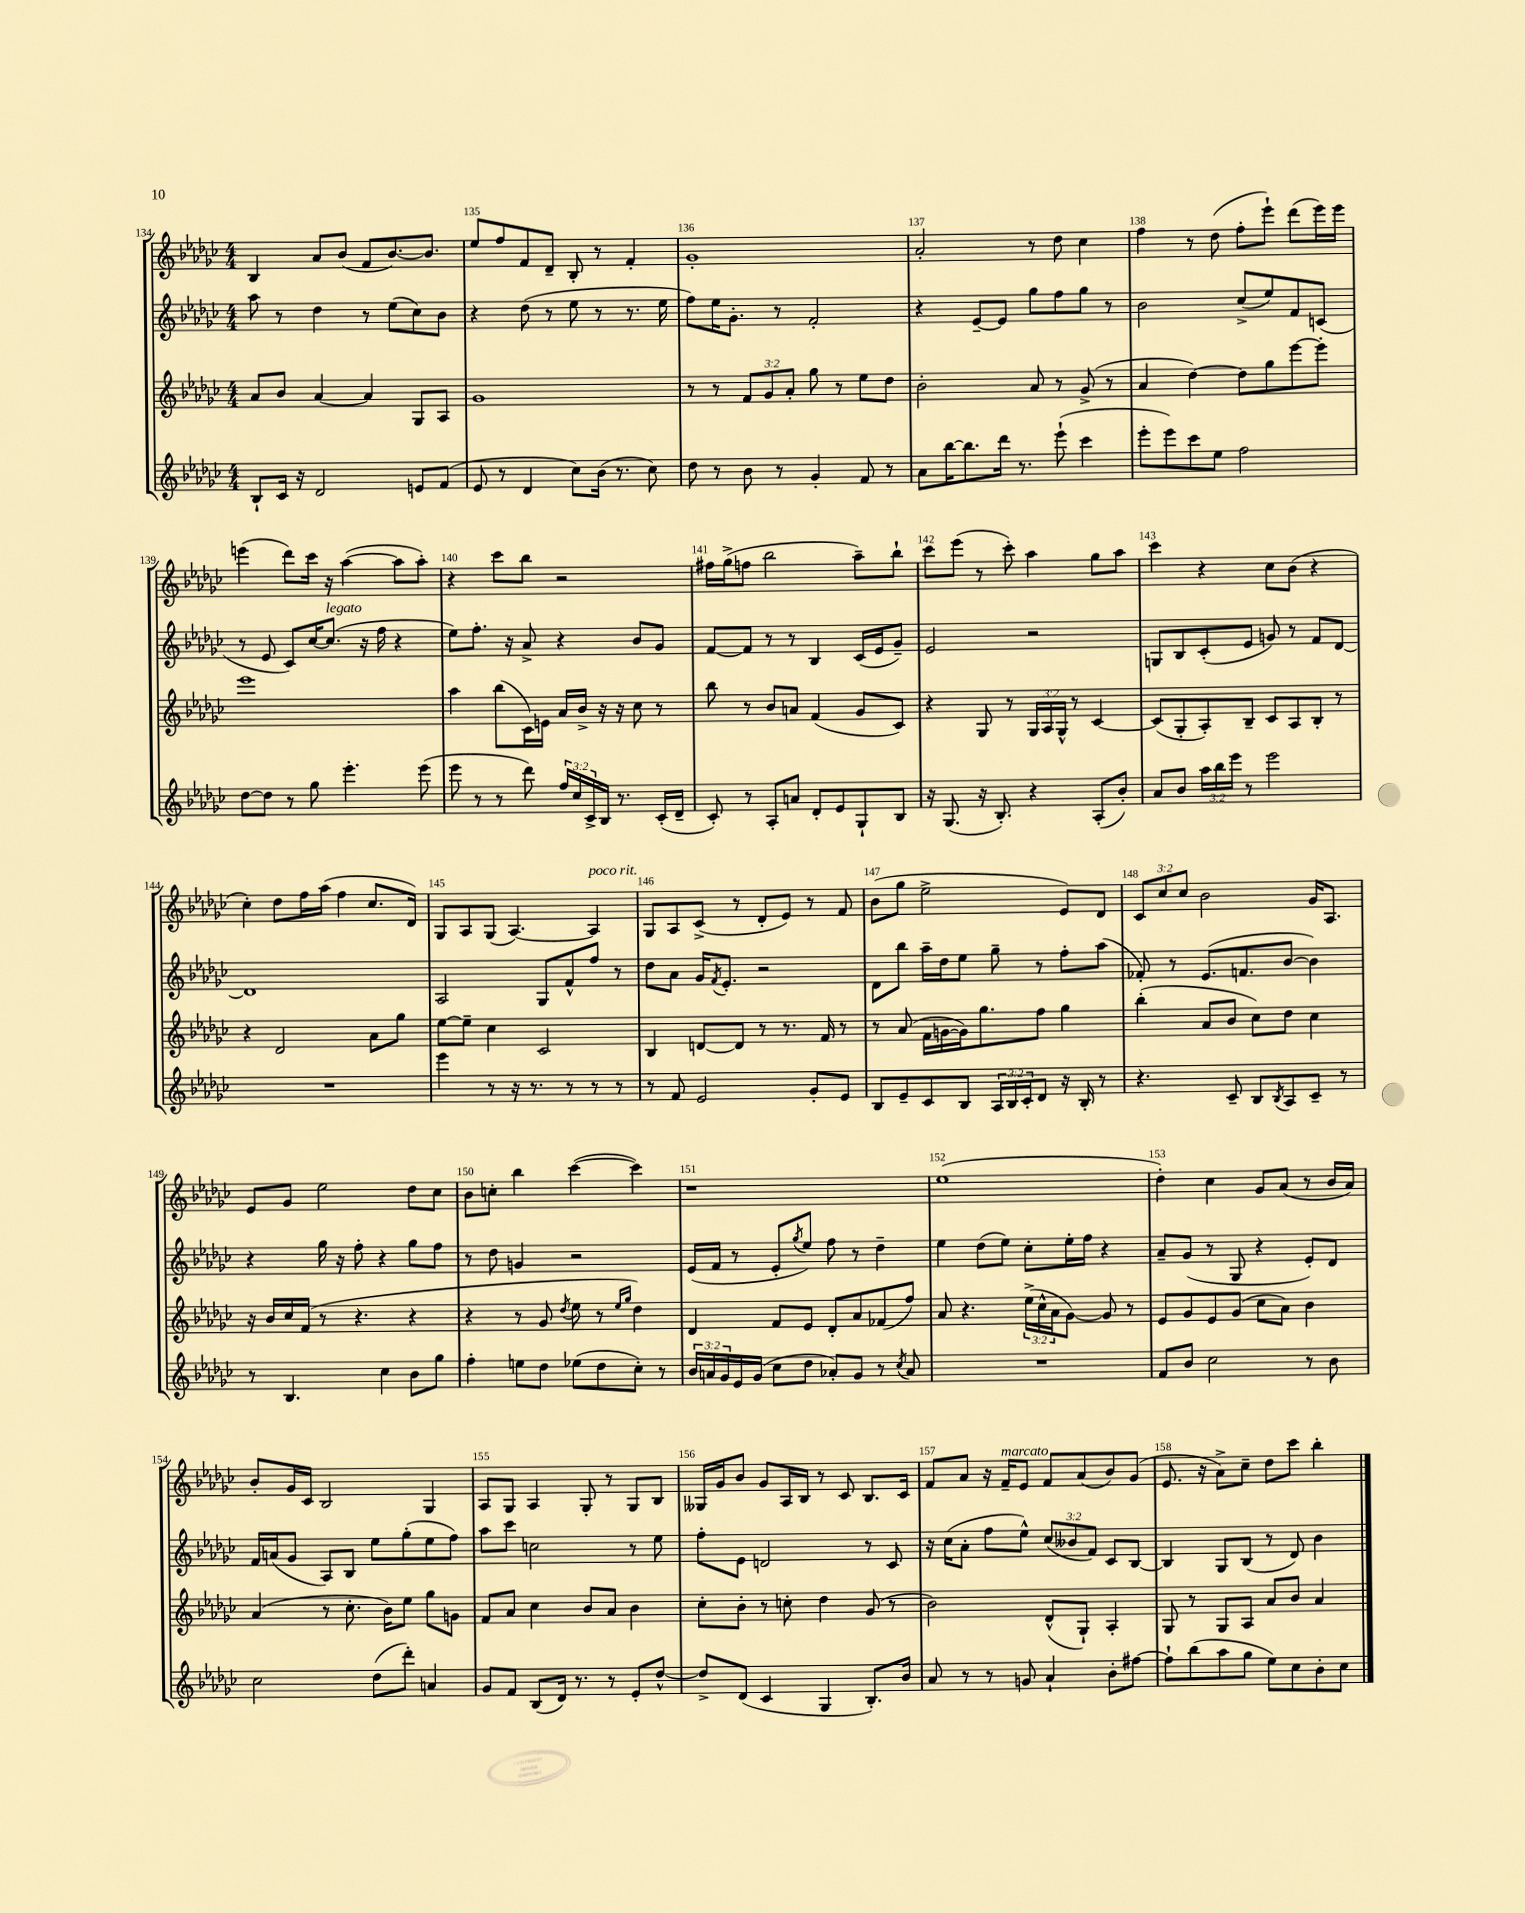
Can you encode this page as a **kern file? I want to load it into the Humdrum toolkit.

**kern	**kern	**kern	**kern
*staff4	*staff3	*staff2	*staff1
*clefG2	*clefG2	*clefG2	*clefG2
*k[b-e-a-d-g-c-]	*k[b-e-a-d-g-c-]	*k[b-e-a-d-g-c-]	*k[b-e-a-d-g-c-]
*M4/4	*M4/4	*M4/4	*M4/4
8B-`	8a-	8aa-	4B-
16c-	8b-	8r	.
16r	.	.	.
2d-	[4a-	4dd-	8a-
.	.	.	(8b-
.	4a-]	8r	8f
.	.	(8ee-	[8.b-)
8e	8G-	8cc-)	.
.	.	.	8.b-]
(8f	8A-	8b-	.
=	=	=	=
8e-	1g-	4r	8ee-
8r	.	.	8ff
4d-	.	(8dd-	8f
.	.	8r	8d-~
8cc-)	.	8ee-	8B-'
(16b-	.	8r	8r
8.r	.	.	.
.	.	8.r	4f'
8cc-)	.	.	.
.	.	16ee-	.
=	=	=	=
8dd-	8r	8ff)	1g-'
8r	8r	16ee-	.
.	.	8.g-'	.
8b-	12f	.	.
.	12g-	.	.
8r	.	8r	.
.	12a-'	.	.
4g-'	8gg-	2f'	.
.	8r	.	.
8f	8ee-	.	.
8r	8dd-	.	.
=	=	=	=
8a-	2b-'	4r	2a-'
[16bb-	.	.	.
8.bb-]	.	.	.
.	.	[8e-~	.
16ddd-	.	8e-]	.
8.r	.	.	.
.	8a-	8gg-	8r
(8eee-`	8r	8ff	8dd-
4ccc-	(8g-^	8gg-	4cc-
.	8r	8r	.
=	=	=	=
8eee-'	4a-	2b-	4ff
8eee-)	.	.	.
8ccc-	[4dd-)	.	8r
8ee-	.	.	(8dd-
2ff	8dd-]	(8cc-^	8ff'
.	8gg-	8ee-)	8eee-`)
.	[8eee-	8f	(8ddd-
.	8eee-']	(8c	16eee-)
.	.	.	16eee-
=	=	=	=
[8dd-	1eee-	8r	(4eee
8dd-]	.	8e-	.
8r	.	8c-)	8ddd-)
8gg-	.	[16cc-	16ccc-
.	.	(8.cc-]	16r
4.eee-'	.	.	([4aa-
.	.	16r	.
.	.	16ff	.
.	.	4r	8aa-]
(8eee-	.	.	8aa-')
=	=	=	=
8eee-	4aa-	8ee-)	4r
8r	.	8.ff'	.
8r	(8bb-	.	8ccc-
.	.	16r	.
8ddd-)	16c-)	8a-^	8bb-
.	16e	.	.
24ff	16a-	4r	2r
24cc-	.	.	.
.	16b-^	.	.
24c-^	.	.	.
16B-	16r	.	.
8.r	16r	.	.
.	8cc-	8b-	.
(16c-'	8r	8g-	.
16d-~	.	.	.
=	=	=	=
8c-')	8bb-	[8f	16ff#
.	.	.	(16gg-^
8r	8r	8f]	8ff
8A-'	8b-	8r	2bb-
8a	8a	8r	.
8d-'	(4f	4B-	.
8e-	.	.	.
8G-`	8g-	(16c-	8aa-~)
.	.	16e-	.
8B-	8c-)	8g-~)	8bb-`
=	=	=	=
16r	4r	2e-	8ccc-
(8.G-	.	.	.
.	.	.	(8eee-
16r	8G-	.	8r
8.B-')	.	.	.
.	8r	.	8ccc-')
4r	24G-	2r	4aa-
.	24A-	.	.
.	24G-^^	.	.
.	8r	.	.
(8A-'	[4c-	.	8gg-
8b-')	.	.	8aa-
=	=	=	=
8a-	(8c-]	8G	4ccc-
8b-	8G-'	8B-	.
24aa-	8A-')	(8c-'	4r
24bb-	.	.	.
24eee-	.	.	.
8r	8B-~	8e-	.
2eee-	8c-	8g)	8cc-
.	8A-	8r	(8b-
.	8B-'	8f	4r
.	8r	[8d-	.
=	=	=	=
1r	4r	1d-]	4cc-')
.	2d-	.	8dd-
.	.	.	16ff
.	.	.	(16aa-
.	.	.	4ff
.	8a-	.	8.cc-
.	8gg-	.	.
.	.	.	16d-)
=	=	=	=
4eee-	[8ee-	2A-	8G-
.	8ee-~]	.	8A-
8r	4cc-	.	(8G-
16r	.	.	[4.A-)
8.r	.	.	.
.	2c-	8G-	.
8r	.	8f^^	.
8r	.	8ff	4A-]
8r	.	8r	.
=	=	=	=
8r	4B-	8dd-	8G-
8f	.	8a-	8A-
2e-	[8d	16g-	(8c-^
.	.	8qf	.
.	.	8.e-'	.
.	8d]	.	8r
.	8r	2r	8d-'
.	8.r	.	8e-)
8g-'	.	.	8r
.	16f	.	.
8e-	8r	.	8f
=	=	=	=
8B-	8r	8d-	(8b-
8e-~	(8a-	8bb-	8gg-
8c-	16f	16aa-~	2ee-^
.	[16g	16dd-	.
8B-	16g])	8ee-	.
.	8.gg-	.	.
24A-	.	8gg-~	.
24B-	.	.	.
24c-'	.	.	.
8d-	8ff	8r	.
16r	4gg-	8ff'	8e-)
16B-'	.	.	.
8r	.	(8aa-	8d-
=	=	=	=
4.r	(4bb-'	8f-')	12c-
.	.	.	12cc-
.	.	8r	.
.	.	.	12cc-
.	8a-	(8.e-	2b-
8c-~	8b-	.	.
.	.	8.f	.
8B-	8cc-)	.	.
8qB-	.	.	.
8A-	8dd-	[8b-	.
8c-~	4cc-	4b-])	16g-
.	.	.	8.A-
8r	.	.	.
=	=	=	=
8r	16r	4r	8e-
.	16b-	.	.
4.B-	16cc-	.	8g-
.	(16f	.	.
.	8r	16gg-	2ee-
.	.	16r	.
.	4.r	8ff'	.
4cc-	.	4r	.
8b-	4r	8gg-	8dd-
8gg-	.	8ff	8cc-
=	=	=	=
4ff'	4r	8r	8b-
.	.	8dd-	8cc'
8ee	8r	4g	4bb-
8dd-	8g-	.	.
.	8qdd-	.	.
(8ee-	8ee-	2r	([4ccc-
8dd-	8r	.	.
.	16qqee-	.	.
.	16qqgg-	.	.
8cc-')	4dd-)	.	4ccc-])
8r	.	.	.
=	=	=	=
24b-	4d-	(16e-	1r
24a	.	.	.
.	.	16f	.
24g-	.	.	.
16e-	.	8r	.
(16g-	.	.	.
8cc-	8f	8e-'	.
.	.	8qgg-	.
8dd-	8e-	8ee-)	.
8a-')	8d-'	8ff	.
8g-	8a-	8r	.
8r	(8f-	4dd-~	.
8qcc-	.	.	.
8a-	8ff)	.	.
=	=	=	=
1r	8a-	4ee-	(1ee-
.	4.r	.	.
.	.	(8dd-	.
.	.	8ee-)	.
.	(24ee-^	8cc-'	.
.	24cc-^^	.	.
.	24a-	.	.
.	[8g-)	16ee-'	.
.	.	16ff	.
.	8g-]	4r	.
.	8r	.	.
=	=	=	=
8f	8e-	8a-~	4dd-')
8b-	8g-	(8g-	.
2cc-	8e-	8r	4cc-
.	(8g-	8G-	.
.	8cc-	4r	8g-
.	8a-)	.	(8a-
8r	4b-	8e-')	8r
8b-	.	8d-	16b-
.	.	.	16a-)
=	=	=	=
2cc-	(4a-	16f	8b-'
.	.	(16a	.
.	.	8g-	16g-
.	.	.	16c-
.	8r	8A-)	2B-
.	8.cc-'	8B-	.
(8dd-	.	8ee-	.
.	16b-)	.	.
8ddd-')	8ee-	(8gg-'	.
4a	8gg-	8ee-	4G-
.	8g	8ff)	.
=	=	=	=
8g-	8f	8aa-	8A-
8f	8a-	8ccc-	8G-
(8B-	4cc-	2cc	4A-
16d-)	.	.	.
8.r	.	.	.
.	8b-	.	8G-'
8r	8a-	.	8r
8e-'	4b-	8r	8G-
[8dd-^^	.	8ee-	8B-
=	=	=	=
8dd-^]	8cc-'	8ff'	16G--
.	.	.	16g-
(8d-	8b-'	8e-	8b-
4c-	8r	2d	8g-
.	8cc'	.	16A-
.	.	.	16B-
4G-	4dd-	.	8r
.	.	.	8c-
8.B-')	(8g-	8r	8.B-
.	8r	8c-	.
16b-	.	.	16c-
=	=	=	=
8a-	2b-)	16r	8f
.	.	(16cc-	.
8r	.	8a-'	8a-
8r	.	8ff	16r
.	.	.	16f~
8g	.	8ee-^^)	8e-
4a-`	(8d-^^	(12cc-	8f
.	.	12b--	.
.	8G-`)	.	(8a-
.	.	12f)	.
8b-'	4A-'	8c-	8b-)
[8ff#	.	[8B-	(8g-
=	=	=	=
8ff#`]	8G-	4B-]	8.e-
(8bb-	8r	.	.
.	.	.	16r
8aa-	8G-	8G-	8a-^)
8gg-	8A-	(8B-	8cc-~
8ee-)	8a-	8r	8dd-
8cc-	8b-	8d-)	8ccc-
8b-'	4a-	4b-	4bb-'
8cc-	.	.	.
==	==	==	==
*-	*-	*-	*-
